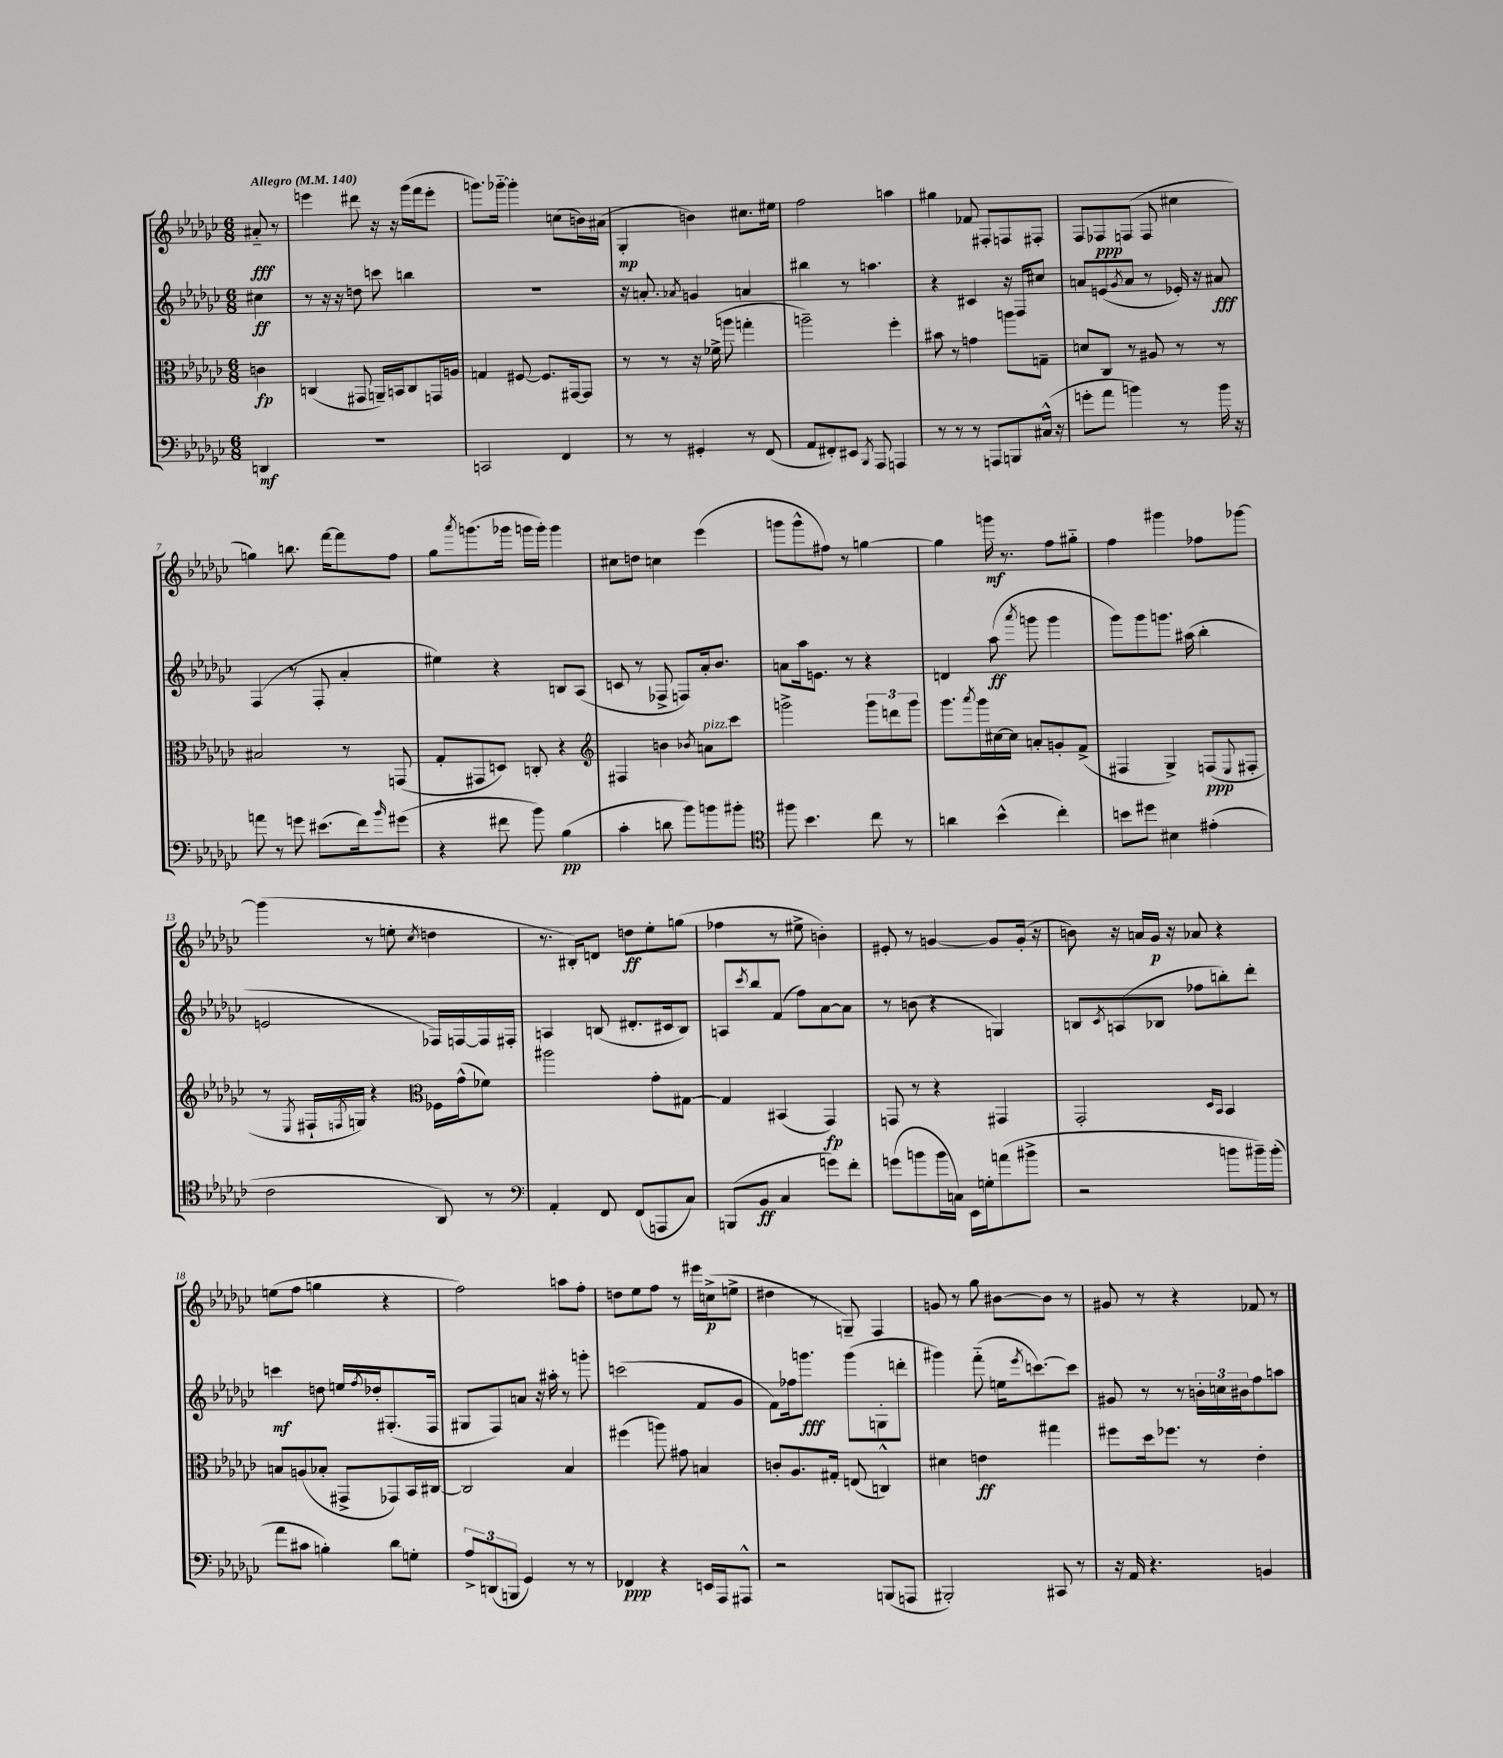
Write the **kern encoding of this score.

**kern	**dynam	**kern	**dynam	**kern	**dynam	**kern	**dynam
*part4	*part4	*part3	*part3	*part2	*part2	*part1	*part1
*staff4	*staff4	*staff3	*staff3	*staff2	*staff2	*staff1	*staff1
*clefF4	*	*clefC3	*	*clefG2	*	*clefG2	*
*k[b-e-a-d-g-c-]	*	*k[b-e-a-d-g-c-]	*	*k[b-e-a-d-g-c-]	*	*k[b-e-a-d-g-c-]	*
*M6/8	*	*M6/8	*	*M6/8	*	*M6/8	*
*MM140	*	*MM140	*	*MM140	*	*MM140	*
=	=	=	=	=	=	=	=
!	!	!	!	!	!	!LO:TX:a:B:t=Allegro	!
4DDn/	mf	4cn\	fp	4cc#X\	ff	8a#X/	fff
.	.	.	.	.	.	8r	.
=1	=1	=1	=1	=1	=1	=1	=1
2.r	.	(4Cn/	.	8r	.	4eeen\	.
.	.	.	.	16r	.	.	.
.	.	.	.	16r	.	.	.
.	.	8GG#X/	.	8ddn\	.	8ddd#X\	.
.	.	16AAn~/LL)	.	8cccn\	.	16r	.
.	.	16BBn/J	.	.	.	16r	.
.	.	8C/	.	4bbn\	.	(16ggg-\LL	.
.	.	.	.	.	.	16fff\J	.
.	.	16GGn/L	.	.	.	8eee'\J	.
.	.	16An/JJ	.	.	.	.	.
=2	=2	=2	=2	=2	=2	=2	=2
2CCn/	.	4Gn/	.	2.r	.	8.gggn\L)	.
.	.	.	.	.	.	[16ggg-X\Jk	.
.	.	[8F#X/	.	.	.	4ggg-'\]	.
.	.	8.F#/L]	.	.	.	.	.
4FF/	.	.	.	.	.	(8ccn\L	.
.	.	[16GG#X/k	.	.	.	.	.
.	.	8GG#/J]	.	.	.	16bn\L)	.
.	.	.	.	.	.	(16a#X\JJ	.
=3	=3	=3	=3	=3	=3	=3	=3
8r	.	8r	.	16r	.	4G-'/	mp
.	.	.	.	8.an'/	.	.	.
8r	.	8r	.	.	.	.	.
.	.	.	.	8qa-X/	.	.	.
4GG#X'/	.	16r	.	4gn/	.	4bn\)	.
.	.	(16f-X^\	.	.	.	.	.
.	.	8aan\	.	.	.	.	.
8r	.	4ggn'\	.	4an/	.	8.cc#X\L	.
(8FF/	.	.	.	.	.	.	.
.	.	.	.	.	.	16ee#X\Jk	.
=4	=4	=4	=4	=4	=4	=4	=4
8AA-/L	.	2aan~\)	.	4bb#X\	.	2ff\	.
8FF#X'/)	.	.	.	.	.	.	.
8EE#X/J	.	.	.	8r	.	.	.
8qBBB-/	.	.	.	.	.	.	.
8AAA-/	.	.	.	4.aan\	.	.	.
4AAAn/	.	4ff'\	.	.	.	4aan\	.
=5	=5	=5	=5	=5	=5	=5	=5
8r	.	8b#X\	.	4r	.	4gg#X\	.
8r	.	8r	.	.	.	.	.
8r	.	4gn\	.	4c#X/	.	8f-X/	.
8AAAn/L	.	.	.	.	.	8F#X'/L	.
8BBBn/	.	8aan\L	.	16r	.	8Fn/	.
.	.	.	.	16F/KL	.	.	.
(16C#X^^/Jk	.	8Gn~\J	.	8cc#X/J	.	8F#X'/J	.
16r	.	.	.	.	.	.	.
=6	=6	=6	=6	=6	=6	=6	=6
8gn'\L	.	8dn/L	.	8an/L	.	8F/L	.
8a-\J	.	8C-/J	.	(8en/	.	8F-X/	ppp
.	.	.	.	8qg-/	.	.	.
4bn\)	.	8r	.	8a/J	.	(8Fn/J	.
.	.	8A#X/	.	8r	.	8F/	.
8r	.	8r	.	16e-X'/)	.	4cc#X\	.
.	.	.	.	16r	.	.	.
16b\	.	8r	.	8a#X/	fff	.	.
16r	.	.	.	.	.	.	.
!!LO:LB:g=z
=7	=7	=7	=7	=7	=7	=7	=7
8an\	.	2B#X/	.	(4F/	.	4ggn\)	.
8r	.	.	.	.	.	.	.
8gn\	.	.	.	8r	.	8.bbn\	.
(8.e#X\L	.	.	.	8F'/	.	.	.
.	.	.	.	.	.	[16fff\KL	.
.	.	8r	.	4a-'/	.	8fff\]	.
16f\k)	.	.	.	.	.	.	.
16qqb-/	.	.	.	.	.	.	.
(8g#X\J	.	(8GGn/	.	.	.	8ff\J	.
=8	=8	=8	=8	=8	=8	=8	=8
4r	.	8G-'/L	.	4ee#X\)	.	8gg-\L	.
.	.	.	.	.	.	8qaaa-/	.
.	.	8GG#X/	.	.	.	(8.gggn\	.
8f#X\	.	8Dn/J)	.	4r	.	.	.
.	.	.	.	.	.	16ggg-X\Jk	.
8b-\)	.	8Cn'/	.	.	.	16gggn\LL	.
.	.	.	.	.	.	16ggg'\JJ)	.
(4B-\	pp	4r	.	8Bn/L	.	4ggg\	.
.	.	.	.	(8A-/J	.	.	.
=9	=9	=9	=9	=9	=9	=9	=9
*	*	*clefG2	*	*	*	*	*
4c-'\	.	4F#X/	.	8cn/	.	8cc#X\L	.
.	.	.	.	8r	.	8ddn\J	.
8dn\	.	4bn\	.	8F-X^/	.	4ccn\	.
8b-\L)	.	.	.	8Fn/L)	.	.	.
.	.	8qb-X/	.	.	.	.	.
!	!	!LO:TX:a:i:t=pizz.	!	!	!	!	!
8bn\	.	8an\L	.	16a-'/k	.	(4eee-\	.
.	.	.	.	8.b-/J	.	.	.
8b#X'\J	.	8ccc-\J	.	.	.	.	.
=10	=10	=10	=10	=10	=10	=10	=10
*clefC4	*	*	*	*	*	*	*
8ff#X\	.	2gggn^\	.	8an\L	.	8gggn\L	.
4.b-\	.	.	.	16aa-\k	.	8ggg^^\	.
.	.	.	.	8.en\J	.	.	.
.	.	.	.	.	.	8ff#X\J)	.
.	.	.	.	8r	.	8r	.
8cc-\	.	12ggg\L	.	4r	.	[4ggn\	.
.	.	12dddn\	.	.	.	.	.
8r	.	.	.	.	.	.	.
.	.	12ggg\J	.	.	.	.	.
=11	=11	=11	=11	=11	=11	=11	=11
4an\	.	8.ggg-\L	.	4dn/	.	4gg\]	.
.	.	8qaaa-/	.	.	.	.	.
.	.	16ggg-\L	.	.	.	.	.
(4b-^^\	.	[16cc#X\	.	(8aa-\	ff	16gggn\	mf
.	.	16cc#\JJ]	.	.	.	8.r	.
.	.	.	.	8qaaa-/	.	.	.
.	.	8an'/L	.	8gggn\	.	.	.
4cc-'\)	.	8gn'/	.	4ggg\	.	8ff\L	.
.	.	(8f^/J	.	.	.	8gg#X\J	.
=12	=12	=12	=12	=12	=12	=12	=12
8bn\L	.	4F#X/	.	8ggg-\L)	.	4ff\	.
8dd#X\J	.	.	.	8ggg-\	.	.	.
4B#X\	.	4G-^/)	.	8.gggn\J	.	4ggg#X\	.
.	.	.	.	(16aa#X\	.	.	.
(4e#X'\	.	(8Fn/L	ppp	4bb-'\	.	8ff-X\L	.
.	.	8qqE-/	.	.	.	.	.
.	.	8F#X'/J	.	.	.	[8ggg-X\J	.
!!LO:LB:g=z
=13	=13	=13	=13	=13	=13	=13	=13
2c-\	.	8r	.	2en/	.	(4ggg-\]	.
.	.	8qE-/	.	.	.	.	.
.	.	16F#X`/LL	.	.	.	.	.
.	.	8qFn/	.	.	.	.	.
.	.	16Gn/JJ)	.	.	.	.	.
.	.	4r	.	.	.	8r	.
.	.	.	.	.	.	8een'\	.
*	*	*clefC3	*	*	*	*	*
.	.	.	.	.	.	8qcc-/	.
8AA-/)	.	16F-X\LL	.	16F-X/LL)	.	4ddn\	.
.	.	(16g-^^\J	.	[16Fn/	.	.	.
8r	.	8f-X\J)	.	16F/]	.	.	.
.	.	.	.	16F#X'/JJ	.	.	.
=14	=14	=14	=14	=14	=14	=14	=14
*clefF4	*	*	*	*	*	*	*
4AA-'/	.	2aa#X\	.	4An/	.	8.r	.
.	.	.	.	.	.	16B#X'/KL)	.
8FF/	.	.	.	(8Bn/	.	8dn/J	.
(8FF/L	.	.	.	8.d#X'/L	.	8ddn\L	ff
8AAAn/	.	8g-'\L	.	.	.	8ee-'\	.
.	.	.	.	16c#X/k	.	.	.
8C-/J)	.	[8G#X\J	.	8B/J)	.	(8ggn\J	.
=15	=15	=15	=15	=15	=15	=15	=15
(8BBBn/L	.	4G#/]	.	8An/L	.	4ff-X\	.
.	.	.	.	8qccc-/	.	.	.
8BB-/J	ff	.	.	8bb-/	.	.	.
4C-/	.	(4BB#X/	.	(8f/J	.	8r	.
.	.	.	.	8ff\L)	.	8ee#X^\	.
8gn\L)	.	4GG-/)	fp	[8a-\	.	4bn'\)	.
8f'\J	.	.	.	8a-\J]	.	.	.
=16	=16	=16	=16	=16	=16	=16	=16
(8gn\L	.	8GGn/	.	8r	.	8e#X'/	.
8bn\	.	8r	.	(8bn\	.	8r	.
16b\L	.	4r	.	4r	.	[4gn/	.
16Cn\JJ)	.	.	.	.	.	.	.
16EE-\LL	.	.	.	.	.	.	.
16Gn'\J	.	.	.	.	.	.	.
(8an\	.	4GG#X/	.	4Gn/)	.	8g/L]	.
8b#X^\J	.	.	.	.	.	(16g'/Jk	.
.	.	.	.	.	.	16r	.
=17	=17	=17	=17	=17	=17	=17	=17
2r	.	2GG-'/	.	8Bn/L	.	8bn\)	.
.	.	.	.	8qc-/	.	.	.
.	.	.	.	(8An/	.	16r	.
.	.	.	.	.	.	16an/LL	.
.	.	.	.	8B-X/J	.	16g-/JJ	p
.	.	.	.	.	.	16r	.
.	.	.	.	8ff-X\L	.	8a-X/	.
.	.	16qqD-/LL	.	.	.	.	.
.	.	16qqBB-/JJ	.	.	.	.	.
8bn\L	.	4BB-/	.	8bbn'\)	.	4r	.
16b#X~\L)	.	.	.	8ddd-'\J	.	.	.
(16b#'\JJ	.	.	.	.	.	.	.
!!LO:LB:g=z
=18	=18	=18	=18	=18	=18	=18	=18
8a-\L	.	8Bn/L	.	4cccn\	mf	(8een\L	.
8c#X\J	.	(8An/	.	.	.	8ff\J	.
4Bn'\)	.	8B-X'/J	.	8ddn\	.	4ggn\	.
.	.	8GG#X^/L	.	16een/LL	.	.	.
.	.	.	.	8qff/	.	.	.
.	.	.	.	16dd-X'/J	.	.	.
8d-\L	.	8GG-X/)	.	(8.G#X'/	.	4r	.
8Gn'\J	.	16BB-/L	.	.	.	.	.
.	.	[16C#X/JJ	.	16F/Jk	.	.	.
=19	=19	=19	=19	=19	=19	=19	=19
12A-^/L	.	2C#/]	.	8G#X/L	.	2ff\)	.
(12DDn/	.	.	.	.	.	.	.
.	.	.	.	8F/)	.	.	.
12BBBn/J	.	.	.	.	.	.	.
4GG-/)	.	.	.	8an/J	.	.	.
.	.	.	.	16r	.	.	.
.	.	.	.	16aa#X'\	.	.	.
8r	.	4B-/	.	8r	.	8aan\L	.
8r	.	.	.	8gggn'\	.	8ff'\J	.
=20	=20	=20	=20	=20	=20	=20	=20
4FF-X/	ppp	(4ff#X\	.	(2cccn\	.	8ddn\L	.
.	.	.	.	.	.	8ee-\	.
4r	.	8aan\)	.	.	.	8ff\J	.
.	.	8g#X\	.	.	.	8r	.
16EEn/LL	.	4Bn/	.	8f/L	.	16eee#X\LL	.
16AAA-/J	.	.	.	.	.	(16ccn^\J	p
8AAA#X^^/J	.	.	.	8g-/J	.	8een^\J	.
=21	=21	=21	=21	=21	=21	=21	=21
2r	.	8cn'/L	.	8f\L)	.	4dd#X\	.
.	.	8.A-/	.	16ff-X\k	.	.	.
.	.	.	.	8.gggn\J	fff	.	.
.	.	.	.	.	.	8r	.
.	.	16G#X'/Jk	.	.	.	.	.
.	.	(8En/	.	(8ggg\L	.	8Gn~/)	.
(8BBBn/L	.	4Cn^^/)	.	8Gn'\	.	4F/	.
8AAAn/J	.	.	.	8dddn'\J	.	.	.
=22	=22	=22	=22	=22	=22	=22	=22
2BBB#X'/)	.	4d#X\	.	4ggg#X\)	.	8gn/	.
.	.	.	.	.	.	8r	.
.	.	4en\	ff	(8fff\	.	8gg-\	.
.	.	.	.	16een\KL	.	[8b#X\L	.
.	.	.	.	8qeee-/	.	.	.
.	.	.	.	[8.cccn\)	.	.	.
8CC#X/	.	4gg#X\	.	.	.	8b#\J]	.
8r	.	.	.	8ccc\J]	.	8r	.
=23	=23	=23	=23	=23	=23	=23	=23
16r	.	8ff#X\L	.	8g#X/	.	8g#X/	.
16AA-/	.	.	.	.	.	.	.
4.r	.	16dd-\k	.	8r	.	8r	.
.	.	8.ff-X\J	.	.	.	.	.
.	.	.	.	8r	.	4r	.
.	.	8r	.	24bn'\LL	.	.	.
.	.	.	.	24ccn\	.	.	.
.	.	.	.	24b#X\J	.	.	.
4BBn/	.	4e-'\	.	8ff\	.	8f-X/	.
.	.	.	.	8aan\J	.	8r	.
==	==	==	==	==	==	==	==
*-	*-	*-	*-	*-	*-	*-	*-
